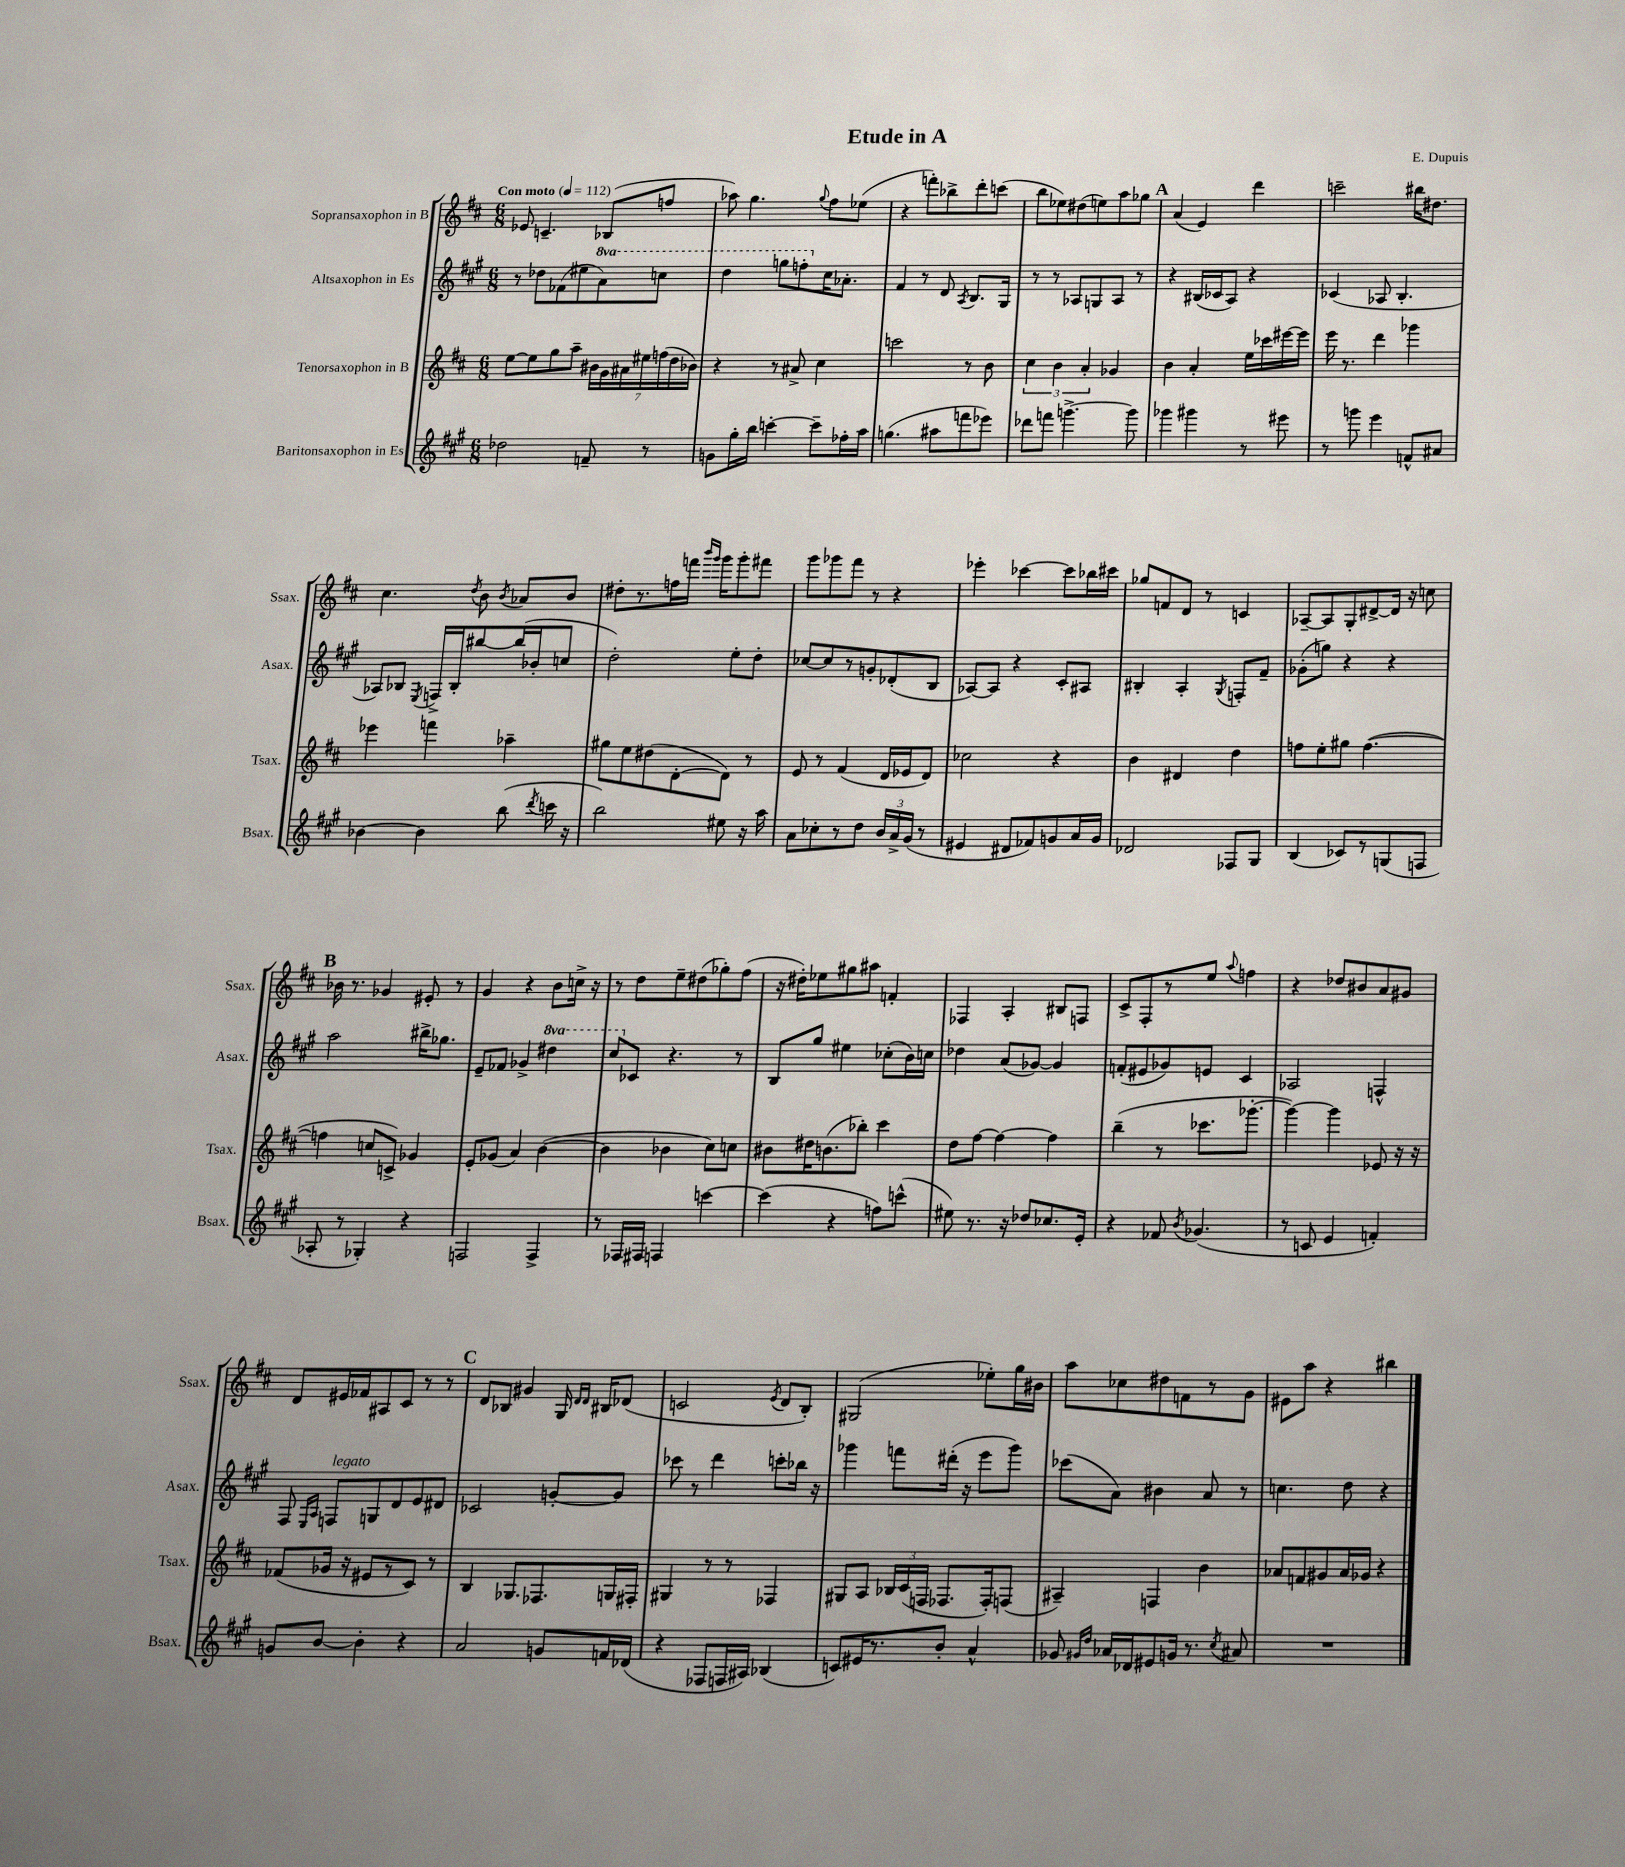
\header { title = "Etude in A" composer = "E. Dupuis" }
<<
\new StaffGroup <<
\new Staff = "s0" \with { instrumentName = "Sopransaxophon in B" shortInstrumentName = "Ssax." } {
    \clef treble \key d \major \numericTimeSignature \time 6/8 \tempo "Con moto" 4 = 112
    \autoBeamOff ees'8 c'4.-- bes8[( f''8] |
    aes''8) g''4. \appoggiatura { g''8 } fis''8[ ees''8]( |
    r4 f'''8[-.) bes''8-> d'''8-. c'''8]( |
    b''8[ ees''8) dis''8( e''8) a''8 ges''8] |
    \mark \markup { \bold "A" } a'4( e'4) d'''4 |
    c'''2-- bis''16[ dis''8.] |
    cis''4. \acciaccatura { d''8 } b'8 \acciaccatura { b'8 } aes'8[ b'8] |
    dis''8[-. r8. f''16 f'''16] \grace { b'''16[ g'''16] } g'''16[ g'''8-. fis'''8] |
    g'''8[ ges'''8 fis'''8] r8 r4 |
    ees'''4-. ces'''4~ ces'''8[ bes''16 cis'''16] |
    ges''8[ f'8 d'8] r8 c'4 |
    aes8[~-- aes8 g8-. dis'8~-> dis'16] r16 c''8 |
    \mark \markup { \bold "B" } bes'16 r8. ges'4 eis'8-. r8 |
    g'4 r4 b'8[ c''16]-> r16 |
    r8 d''8[ e''8-- dis''8( ges''8-.) fis''8]( |
    r16 dis''16[-.) ees''8 gis''8 ais''8] f'4-. |
    fes4 a4-. bis8[ f8] |
    cis'8[-> fis8-. r8 e''8] \appoggiatura { a''8 } f''4 |
    r4 des''8[ bis'8 a'8 gis'8] |
    d'8[ eis'16 fes'16 ais8 cis'8] r8 r8 |
    \mark \markup { \bold "C" } d'8[ bes8] gis'4 g16 \grace { d'16[ d'16] } bis16[ des'8]( |
    c'2 \acciaccatura { e'8 } d'8[ b8]-.) |
    gis2( ees''8[-.) g''16 bis'16] |
    a''8[ ces''8 dis''8 f'8 r8 g'8] |
    eis'8[ a''8] r4 bis''4 \bar "|." |
}
\new Staff = "s1" \with { instrumentName = "Altsaxophon in Es" shortInstrumentName = "Asax." } {
    \clef treble \key a \major \numericTimeSignature \time 6/8 \set Staff.ottavationMarkups = #ottavation-simple-ordinals
    \autoBeamOff r8 des''8[ fes'8( eis''8 \ottava #1 a''8) c'''8] |
    d'''4 g'''8[ f'''8-. \ottava #0 cis''16 aes'8.]-. |
    fis'4 r8 d'8 \acciaccatura { a8 } b8.[ gis16] |
    r8 r8 aes8[ g8 aes8] r8 |
    \mark \markup { \bold "A" } r4 bis16[( ces'16 a8]) r4 |
    ces'4( aes8 b4.-. |
    aes8[) bes8] \acciaccatura { e8 } f16[-> bes16-. bis''8~ bis''16( bes'16-. c''8] |
    d''2-.) e''8[-. d''8]-. |
    ces''8[~ ces''8 r8 g'8-. des'8-.( b8] |
    aes8[~) aes8] r4 cis'8[-. ais8] |
    bis4-. a4-. \acciaccatura { gis8 } f8[-. fis'8]-- |
    ges'8[-.( g''8]) r4 r4 |
    \mark \markup { \bold "B" } a''2 bis''16[-> ges''8.] |
    e'8[-- fes'8] ges'4-> \ottava #1 dis'''4 |
    cis'''8[ \ottava #0 ces'8] r4. r8 |
    b8[ gis''8] eis''4 ces''8[-.( b'16) c''16] |
    des''4 a'8[( ges'8]~) ges'4 |
    f'8[-.( eis'8 ges'8) e'8] cis'4 |
    aes2 f4-^ |
    fis8 \grace { e16[ a16] } f8[^\markup { \italic "legato" } g8 d'8 e'8 dis'8] |
    \mark \markup { \bold "C" } ces'2 g'8[~-. g'8] |
    ces'''8 r8 d'''4 c'''8[-. bes''16] r16 |
    ges'''4 f'''8[ dis'''16]-.( r16 e'''8[ ges'''8]) |
    ces'''8[( a'8]) bis'4 a'8 r8 |
    c''4. d''8 r4 \bar "|." |
}
\new Staff = "s2" \with { instrumentName = "Tenorsaxophon in B" shortInstrumentName = "Tsax." } {
    \clef treble \key d \major \numericTimeSignature \time 6/8
    \autoBeamOff e''8[~ e''8 g''8 a''8]-- \tuplet 7/4 { bis'16[ g'16 ais'16 eis''16 f''16( d''16 bes'16]) } |
    r4 r8 ais'8-> cis''4 |
    c'''2 r8 b'8 |
    \tuplet 3/2 { cis''4 b'4 a'4-. } ges'4 |
    \mark \markup { \bold "A" } b'4 a'4-. e''16[ ces'''16 eis'''16~ eis'''16] |
    e'''16 r8. d'''4 ges'''4 |
    ees'''4 f'''4 aes''4-- |
    gis''8[ e''8 dis''8( d'8~-. d'8]) r8 |
    e'8 r8 fis'4( d'16[ ees'16 d'8]) |
    ces''2 r4 |
    b'4 dis'4 d''4 |
    f''8[ e''8-. gis''8] f''4.~( |
    \mark \markup { \bold "B" } f''4 c''8[ c'8]->) ges'4 |
    e'8[-. ges'8]( a'4) b'4~( |
    b'4 bes'4 cis''8[) c''8] |
    bis'8[ dis''16 b'8.( bes''8]-.) cis'''4 |
    d''8[ fis''8]~ fis''4~ fis''4 |
    b''4--( r8 ces'''8.[ ges'''8.]~-. |
    ges'''4~) ges'''4 ees'8 r16 r16 |
    fes'8[( ges'16] r16 eis'8[ r8 cis'8]) r8 |
    \mark \markup { \bold "C" } b4 ges8.[ fes8. g16 fis16]-. |
    gis4 r8 r8 fes4 |
    gis8[ a8] \tuplet 3/2 { bes16[ cis'16( f16] } fes8.[ fes16-.) f8]( |
    ais4--) f4 b'4 |
    aes'8[ f'8 gis'8 aes'16 ges'16] r4 \bar "|." |
}
\new Staff = "s3" \with { instrumentName = "Baritonsaxophon in Es" shortInstrumentName = "Bsax." } {
    \clef treble \key a \major \numericTimeSignature \time 6/8
    \autoBeamOff des''2 f'8-- r8 |
    g'8[ gis''16-. b''16] c'''4~-. c'''8[-- fes''16-. a''16] |
    g''4.( ais''8[ f'''8 ees'''8]) |
    des'''8[ f'''8] g'''4.~-> g'''8 |
    \mark \markup { \bold "A" } ges'''4 gis'''4 r8 eis'''8 |
    r8 g'''8 e'''4 f'8[-^ ais'8] |
    bes'4~ bes'4 b''8( \acciaccatura { d'''8 } c'''16 r16 |
    b''2) eis''8 r16 a''16 |
    a'8[ ces''8-. r8 d''8] \tuplet 3/2 { b'16[ a'16-> gis'16]( } r8 |
    eis'4 dis'8[ fes'8) g'8 a'16 g'16] |
    des'2 fes8[ gis8] |
    b4( ces'8[) r8 g8( f8] |
    \mark \markup { \bold "B" } aes8-. r8 ges4-.) r4 |
    f2 f4-> |
    r8 fes16[ fis16] f4 c'''4~ |
    c'''4( r4 f''8[) c'''8]-^( |
    eis''8) r8. r16 des''8[ ces''8. e'16]-. |
    r4 fes'8 \acciaccatura { b'8 } ges'4.( |
    r8 c'8 e'4 f'4-.) |
    g'8[ b'8]~ b'4-. r4 |
    \mark \markup { \bold "C" } a'2 g'8[ f'16 des'16]( |
    r4 fes8[ f16 ais16]) bes4( |
    c'8[) eis'16 r8. b'8]-. a'4-^ |
    ges'8 \grace { gis'16[ d''16] } aes'16[ des'16 eis'8 g'16] r8. \acciaccatura { cis''8 } ais'8 |
    R2. \bar "|." |
}
>>
>>
\layout { \context { \Score \remove "Bar_number_engraver" } }
